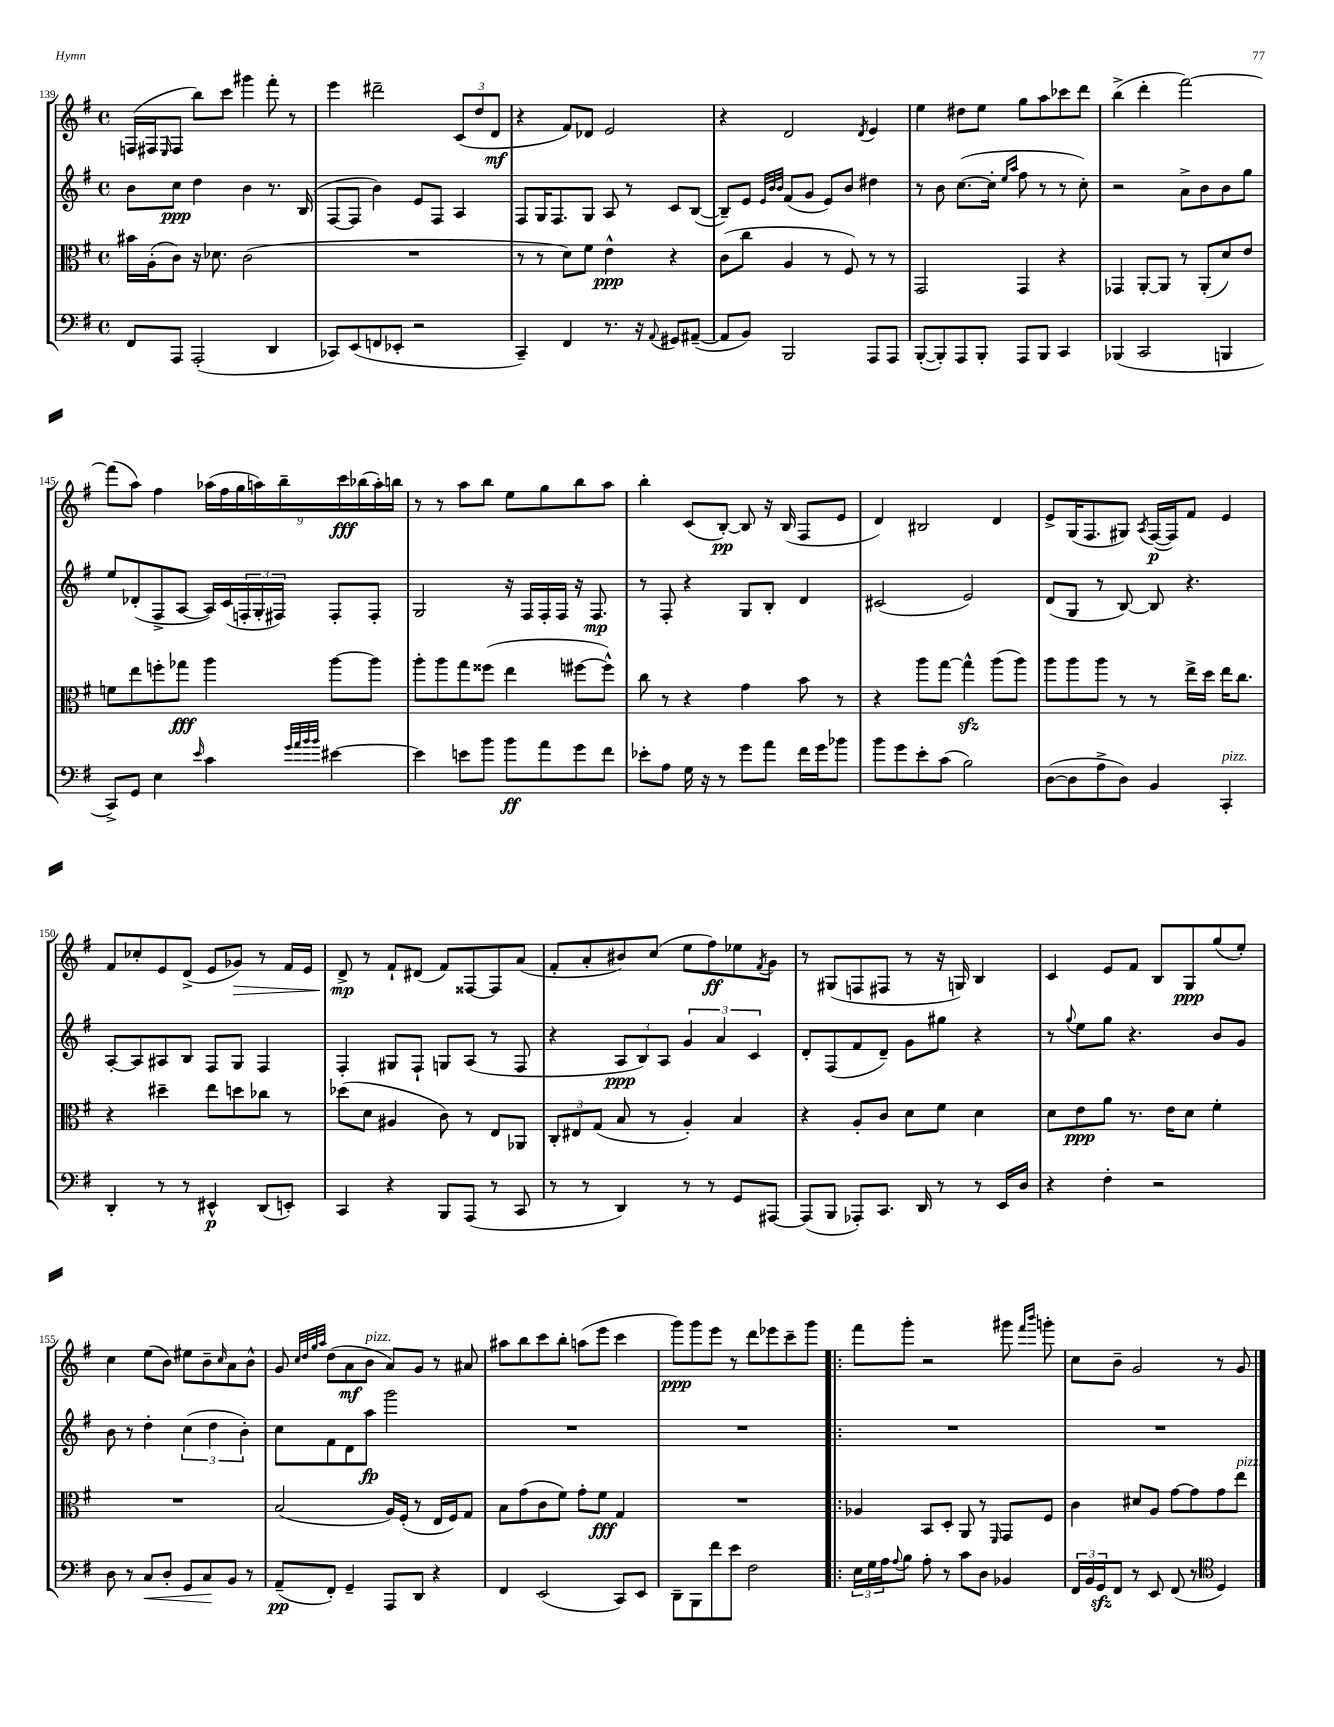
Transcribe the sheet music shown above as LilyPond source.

<<
\new StaffGroup <<
\new Staff = "s0" {
    \clef treble \key g \major \defaultTimeSignature \time 4/4
    f16( fis16 \grace { e16 } fis8 b''8) c'''8 gis'''4 fis'''8-. r8 |
    e'''4 dis'''2-- \tuplet 3/2 { c'8( d''8 d'8\mf } |
    r4 fis'8) des'8 e'2 |
    r4 d'2 \acciaccatura { d'8 } e'4 |
    e''4 dis''8 e''8 g''8 a''8 ces'''8 d'''8 |
    b''4->( d'''4-. fis'''2~) |
    fis'''8( a''8) fis''4 \tuplet 9/8 { aes''16( fis''16 g''16 a''16) b''16-- c'''16\fff bes''16( a''16-.) b''16 } |
    r8 r8 a''8 b''8 e''8 g''8 b''8 a''8 |
    b''4-. c'8( b8~-.\pp) b8 r16 b16( fis8 e'8 |
    d'4) bis2 d'4 |
    e'8-> g16( fis8. gis8) \acciaccatura { a8 } fis16~\p( fis16) fis'8 e'4 |
    fis'8 ces''8-. e'8 d'8->( e'8 ges'8\>) r8 fis'16 e'16 |
    d'8->\mp\! r8 fis'8-! dis'8( fis'8) fisis8~ fisis8 a'8( |
    fis'8-. a'8-. bis'8) c''8( e''8 fis''8\ff) ees''8 \acciaccatura { fis'8 } g'8 |
    r8 gis8( f8 fis8 r8 r16 g16) b4 |
    c'4 e'8 fis'8 b8 g8\ppp g''8( e''8-.) |
    c''4 e''8( b'8) eis''8 b'8-- \grace { c''16 } a'8 b'8-^ |
    g'8 \grace { c''32 d''32 g''32 a''32 } d''8( a'8\mf b'8^\markup { \italic "pizz." } a'8) g'8 r8 ais'8 |
    ais''8 b''8 c'''8 b''8-. a''8( e'''8 c'''4 |
    g'''8\ppp) g'''8 e'''8 r8 d'''8 ees'''8 c'''8-- g'''8 |
    \bar ".|:" fis'''8 g'''8-. r2 gis'''8 \grace { fis'''16 b'''16 } g'''8-. |
    c''8 b'8-- g'2 r8 g'8 \bar "|." |
}
\new Staff = "s1" {
    \clef treble \key g \major \defaultTimeSignature \time 4/4
    b'8 c''8\ppp d''4 b'4 r8. b16( |
    fis8~ fis8 b'4) e'8 fis8 a4 |
    fis8 g16 fis8. g8 a8 r8 c'8 b8~( |
    b8--) e'8 \grace { e'32 b'32 b'32 } fis'8( g'8 e'8) b'8 dis''4 |
    r8 b'8 c''8.~( c''16-. \grace { e''16 a''16 } fis''8 r8 r8 c''8-.) |
    r2 a'8-> b'8 b'8 g''8 |
    e''8 des'8-.( fis8-> a8~ a16) c'16( \tuplet 3/2 { f16-. g16-. fis16) } fis8-. fis8-. |
    g2 r16 fis16 fis16-. fis16 r16 fis8.\mp |
    r8 fis8-. r4 g8 b8-. d'4 |
    cis'2( e'2) |
    d'8( g8 r8 b8~) b8 r4. |
    a8~-. a8 ais8 b8 fis8 g8 fis4 |
    fis4-. gis8 fis8-! g8 a8( r8 fis8 |
    r4 \tuplet 3/2 { a8\ppp b8) a8 } \tuplet 3/2 { g'4 a'4 c'4 } |
    d'8-. fis8( fis'8 d'8--) g'8 gis''8 r4 |
    r8 \appoggiatura { g''8 } e''8 g''8 r4. b'8 g'8 |
    b'8 r8 d''4-. \tuplet 3/2 { c''4( d''4 b'4-.) } |
    c''8 fis'8 d'8 a''8\fp g'''2 |
    R1 |
    R1 |
    \bar ".|:" R1 |
    R1 \bar "|." |
}
\new Staff = "s2" {
    \clef alto \key g \major \defaultTimeSignature \time 4/4
    bis'16 a16-.( c'8) r16 des'8. c'2( |
    R1 |
    r8 r8 d'8) fis'8 e'4-^\ppp r4 |
    c'8( c''8 a4 r8 fis8) r8 r8 |
    g,2 g,4 r4 |
    ges,4 a,8~-. a,8 r8 a,8-.( d'8) e'8 |
    f'8 e''8 f''8-. ges''8\fff a''4 a''8~ a''8 |
    a''8-. a''8 g''8 fisis''8( e''4 fis''8~ fis''8-^) |
    c''8 r8 r4 g'4 b'8 r8 |
    r4 a''8 g''8~ g''4-^\sfz a''8( a''8) |
    a''8 a''8 a''8 r8 r8 e''16-> d''16 e''16 c''8. |
    r4 dis''4-- e''8 d''8 ces''8 r8 |
    des''8( d'8 ais4 c'8) r8 e8 aes,8 |
    \tuplet 3/2 { c8-. eis8 g8( } b8 r8 a4-.) b4 |
    r4 a8-. c'8 d'8 fis'8 d'4 |
    d'8 e'8\ppp a'8 r8. e'16 d'8 fis'4-. |
    R1 |
    b2( a16) fis16-.( r8 e16 fis16) g8 |
    b8 g'8( c'8 fis'8) g'8-. fis'8\fff g4 |
    R1 |
    \bar ".|:" aes4 b,8 d8-. a,8 r8 \grace { fis,16 } g,8 fis8 |
    c'4 dis'8 a8 g'8~ g'8 g'8 e''8^\markup { \italic "pizz." } \bar "|." |
}
\new Staff = "s3" {
    \clef bass \key g \major \defaultTimeSignature \time 4/4
    fis,8 a,,8 a,,2-.( d,4 |
    ces,8) e,8( f,8 ees,8-. r2 |
    c,4--) fis,4 r8. r16 \appoggiatura { a,8 } gis,8 ais,8~--( |
    ais,8 b,8) b,,2 a,,8 a,,8 |
    b,,8~-.( b,,8-.) a,,8 b,,8-. a,,8 b,,8 c,4 |
    bes,,4( c,2 b,,4 |
    c,8->) g,8 e4 \grace { e'16 } c'4 \grace { g'32 a'32 b'32 b'32 } eis'4~ |
    eis'4 e'8 b'8 b'8\ff a'8 g'8 fis'8 |
    ees'8-. a8 g16 r16 r8 g'8 a'8 fis'16 g'16 bes'8 |
    b'8 g'8 e'8-. c'8( b2) |
    d8~( d8 a8-> d8) b,4 c,4-.^\markup { \italic "pizz." } |
    d,4-. r8 r8 eis,4-^\p d,8( e,8-.) |
    c,4 r4 b,,8 a,,8( r8 c,8 |
    r8 r8 d,4) r8 r8 g,8 ais,,8~ |
    ais,,8( b,,8 aes,,8-.) c,8. d,16 r8 r8 e,16 d16 |
    r4 fis4-. r2 |
    d8 r8 c8\< d8-. g,8 c8\! b,8 r8 |
    a,8--\pp( fis,8-.) g,4-- a,,8 d,8 r4 |
    fis,4 e,2( c,8) e,8 |
    d,8-- b,,8 fis'8 e'8 fis2 |
    \bar ".|:" \tuplet 3/2 { e16 g16 a16 } \appoggiatura { a8 } b8 a8-. r8 c'8 d8 bes,4 |
    \tuplet 3/2 { fis,16 b,16 g,16\sfz } fis,8 r8 e,8 fis,8( r8 \clef tenor d4) \bar "|." |
}
>>
>>
\layout { \context { \Score currentBarNumber = #139 } }
